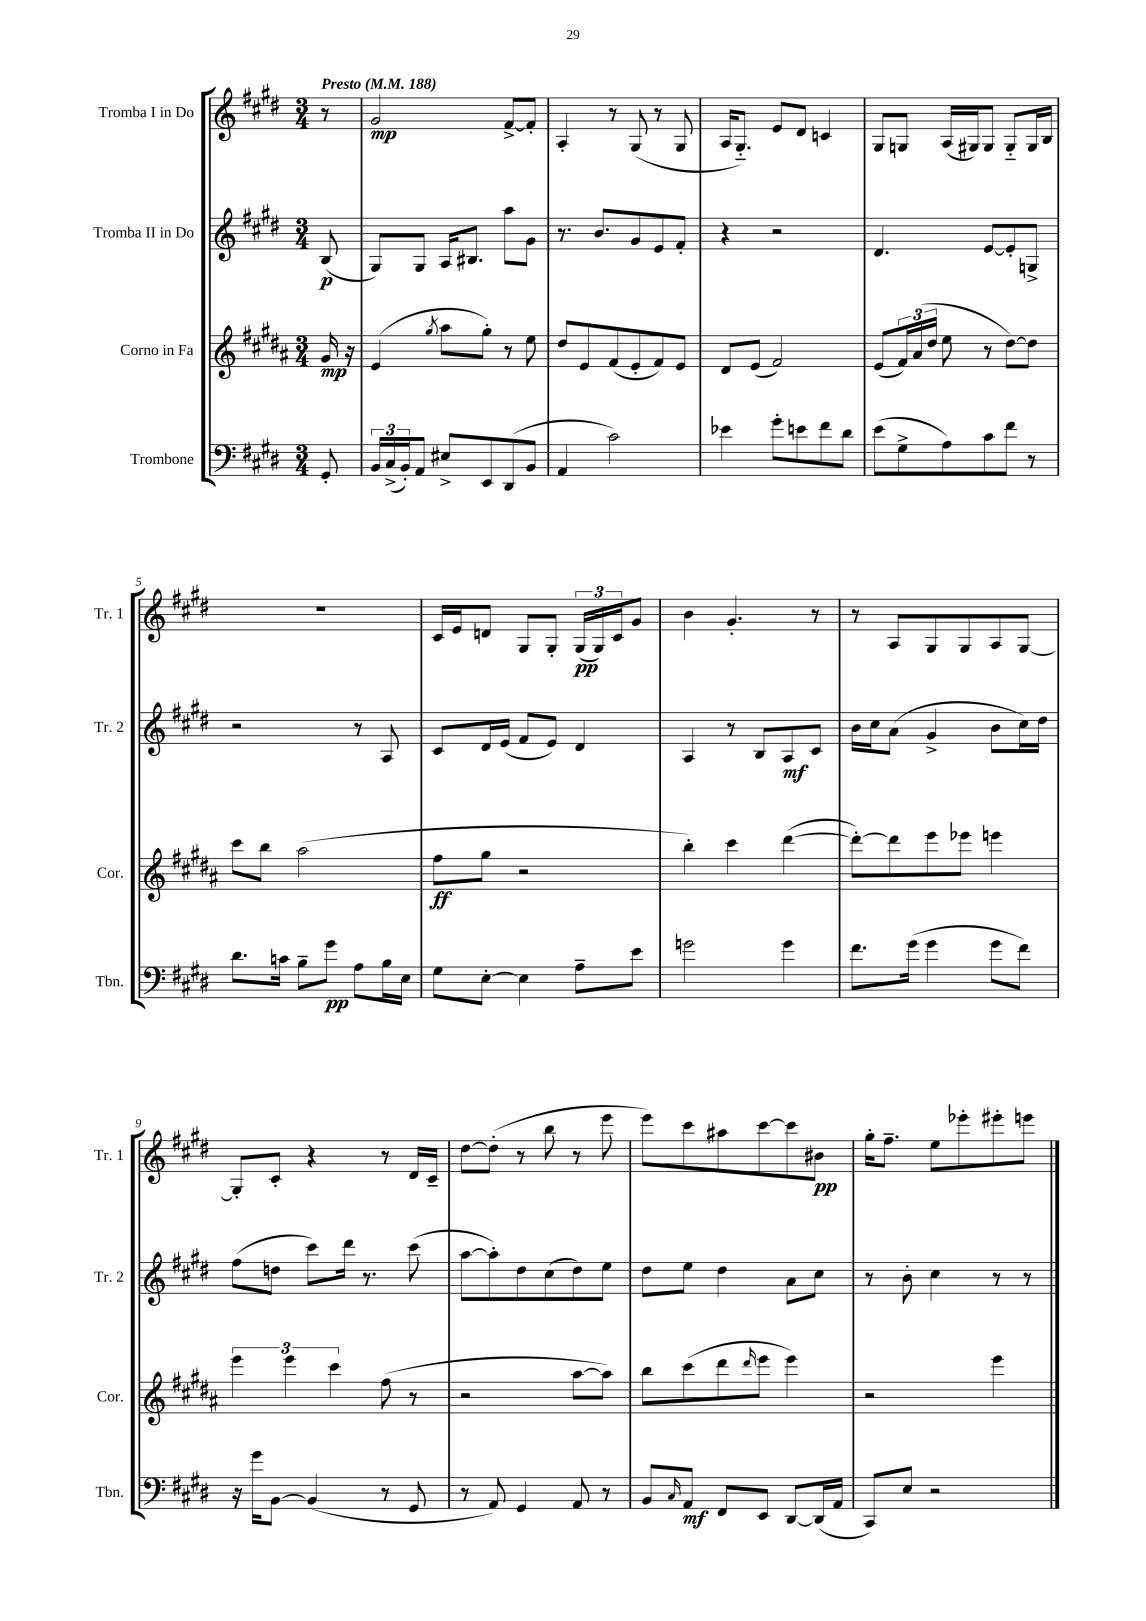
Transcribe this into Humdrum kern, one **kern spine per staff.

**kern	**dynam	**kern	**dynam	**kern	**dynam	**kern	**dynam
*part4	*part4	*part3	*part3	*part2	*part2	*part1	*part1
*staff4	*staff4	*staff3	*staff3	*staff2	*staff2	*staff1	*staff1
*I"Trombone	*	*I"Corno in Fa	*	*I"Tromba II in Do	*	*I"Tromba I in Do	*
*I'Tbn.	*	*I'Cor.	*	*I'Tr. 2	*	*I'Tr. 1	*
*clefF4	*	*clefG2	*	*clefG2	*	*clefG2	*
*k[f#c#g#d#]	*	*k[f#c#g#d#a#]	*	*k[f#c#g#d#]	*	*k[f#c#g#d#]	*
*M3/4	*	*M3/4	*	*M3/4	*	*M3/4	*
*MM188	*	*MM188	*	*MM188	*	*MM188	*
=	=	=	=	=	=	=	=
!	!	!	!	!	!	!LO:TX:a:B:t=Presto	!
8GG#'/	.	16g#/	mp	(8B/	p	8r	.
.	.	16r	.	.	.	.	.
=1	=1	=1	=1	=1	=1	=1	=1
24BB/LL	.	(4e/	.	8G#/L)	.	2g#/	mp
(24C#^/	.	.	.	.	.	.	.
24BB'/J)	.	.	.	.	.	.	.
8AA/J	.	.	.	8G#/J	.	.	.
.	.	8qgg#/	.	.	.	.	.
8E#X^/L	.	8aa#\L	.	16A/KL	.	.	.
.	.	.	.	8.B#X/J	.	.	.
8EE/	.	8gg#'\J)	.	.	.	.	.
(8DD#/	.	8r	.	8aa\L	.	[8f#^/L	.
8BB/J	.	8ee\	.	8g#\J	.	8f#'/J]	.
=2	=2	=2	=2	=2	=2	=2	=2
4AA/	.	8dd#/L	.	8.r	.	4A'/	.
.	.	8e/	.	.	.	.	.
.	.	.	.	8.b/L	.	.	.
2c#\)	.	(8f#/	.	.	.	8r	.
.	.	8e'/	.	8g#/	.	(8G#/	.
.	.	8f#/)	.	8e/	.	8r	.
.	.	8e/J	.	8f#'/J	.	8G#/	.
=3	=3	=3	=3	=3	=3	=3	=3
4e-X\	.	8d#/L	.	4r	.	16A/KL	.
.	.	.	.	.	.	8.G#/J)	.
.	.	(8e/J	.	.	.	.	.
8g#'\L	.	2f#/)	.	2r	.	8e/L	.
8en\	.	.	.	.	.	8d#/J	.
8f#\	.	.	.	.	.	4cn/	.
8d#\J	.	.	.	.	.	.	.
=4	=4	=4	=4	=4	=4	=4	=4
(8e\L	.	(8e/L	.	4.d#/	.	8G#/L	.
8G#^\	.	24f#/L)	.	.	.	8Gn/J	.
.	.	(24a#/	.	.	.	.	.
.	.	24dd#/JJ	.	.	.	.	.
8A\)	.	8ee\	.	.	.	(16A/LL	.
.	.	.	.	.	.	16G#X/J)	.
8c#\	.	8r	.	[8e/L	.	8G#/J	.
8f#\J	.	[8dd#\L)	.	8e'/]	.	8G#/L	.
8r	.	8dd#\J]	.	8Gn^/J	.	16G#/L	.
.	.	.	.	.	.	16B/JJ	.
!!LO:LB:g=z
=5	=5	=5	=5	=5	=5	=5	=5
8.d#\L	.	8ccc#\L	.	2r	.	2.r	.
.	.	8bb\J	.	.	.	.	.
16cn\Jk	.	.	.	.	.	.	.
8B~\L	.	(2aa#\	.	.	.	.	.
8g#\J	pp	.	.	.	.	.	.
8A\L	.	.	.	8r	.	.	.
16B\L	.	.	.	8A/	.	.	.
16E\JJ	.	.	.	.	.	.	.
=6	=6	=6	=6	=6	=6	=6	=6
8G#\L	.	8ff#\L	ff	8c#/L	.	16c#/LL	.
.	.	.	.	.	.	16e/J	.
[8E'\J	.	8gg#\J	.	16d#/L	.	8dn/J	.
.	.	.	.	(16e/JJ	.	.	.
4E\]	.	2r	.	8f#/L	.	8G#/L	.
.	.	.	.	8e/J)	.	8G#'/J	.
8A~\L	.	.	.	4d#/	.	(24G#/LL	pp
.	.	.	.	.	.	24G#/)	.
.	.	.	.	.	.	24c#/J	.
8e\J	.	.	.	.	.	8g#/J	.
=7	=7	=7	=7	=7	=7	=7	=7
2gn\	.	4bb'\)	.	4A/	.	4b\	.
.	.	4ccc#\	.	8r	.	4.g#'/	.
.	.	.	.	8B/L	.	.	.
4g\	.	([4ddd#\	.	8A/	mf	.	.
.	.	.	.	8c#/J	.	8r	.
=8	=8	=8	=8	=8	=8	=8	=8
8.f#\L	.	8ddd#'\L_)	.	16b\LL	.	8r	.
.	.	.	.	16cc#\J	.	.	.
.	.	8ddd#\]	.	(8a\J	.	8A/L	.
(16g#\Jk	.	.	.	.	.	.	.
4g#\	.	8eee\	.	4g#^/	.	8G#/	.
.	.	8eee-X\J	.	.	.	8G#/	.
8g#\L	.	4eeen\	.	8b\L	.	8A/	.
8f#\J)	.	.	.	16cc#\L)	.	[8G#/J	.
.	.	.	.	16dd#\JJ	.	.	.
!!LO:LB:g=z
=9	=9	=9	=9	=9	=9	=9	=9
16r	.	6eee\	.	(8ff#\L	.	8G#'/L]	.
16g#\KL	.	.	.	.	.	.	.
[8BB\J	.	.	.	8ddn\J	.	8c#'/J	.
.	.	6eee\	.	.	.	.	.
(4BB/]	.	.	.	8ccc#\L)	.	4r	.
.	.	6ccc#\	.	.	.	.	.
.	.	.	.	16ddd#\Jk	.	.	.
.	.	.	.	8.r	.	.	.
8r	.	(8ff#\	.	.	.	8r	.
8GG#/	.	8r	.	(8ccc#\	.	16d#/LL	.
.	.	.	.	.	.	16c#~/JJ	.
=10	=10	=10	=10	=10	=10	=10	=10
8r	.	2r	.	[8aa\L	.	[8dd#\L	.
8AA/)	.	.	.	8aa'\])	.	(8dd#'\J]	.
4GG#/	.	.	.	8dd#\	.	8r	.
.	.	.	.	(8cc#\	.	8bb\	.
8AA/	.	[8aa#\L	.	8dd#\)	.	8r	.
8r	.	8aa#\J])	.	8ee\J	.	8eee\	.
=11	=11	=11	=11	=11	=11	=11	=11
8BB/L	.	8bb\L	.	8dd#\L	.	8eee\L)	.
16qqC#/	.	.	.	.	.	.	.
8AA/J	mf	(8ccc#\	.	8ee\J	.	8ccc#\	.
8FF#/L	.	8ddd#\	.	4dd#\	.	8aa#X\	.
.	.	16qqddd#/	.	.	.	.	.
8EE/J	.	8eee\J	.	.	.	[8ccc#\	.
[8DD#/L	.	4eee\)	.	8a\L	.	8ccc#\]	.
(16DD#/L]	.	.	.	8cc#\J	.	8b#X\J	pp
16AA/JJ	.	.	.	.	.	.	.
=12	=12	=12	=12	=12	=12	=12	=12
8CC#/L)	.	2r	.	8r	.	16gg#'\KL	.
.	.	.	.	.	.	8.ff#~\J	.
8E/J	.	.	.	8b'\	.	.	.
2r	.	.	.	4cc#\	.	8ee\L	.
.	.	.	.	.	.	8eee-X'\	.
.	.	4eee\	.	8r	.	8eee#X'\	.
.	.	.	.	8r	.	8eeen\J	.
==	==	==	==	==	==	==	==
*-	*-	*-	*-	*-	*-	*-	*-
